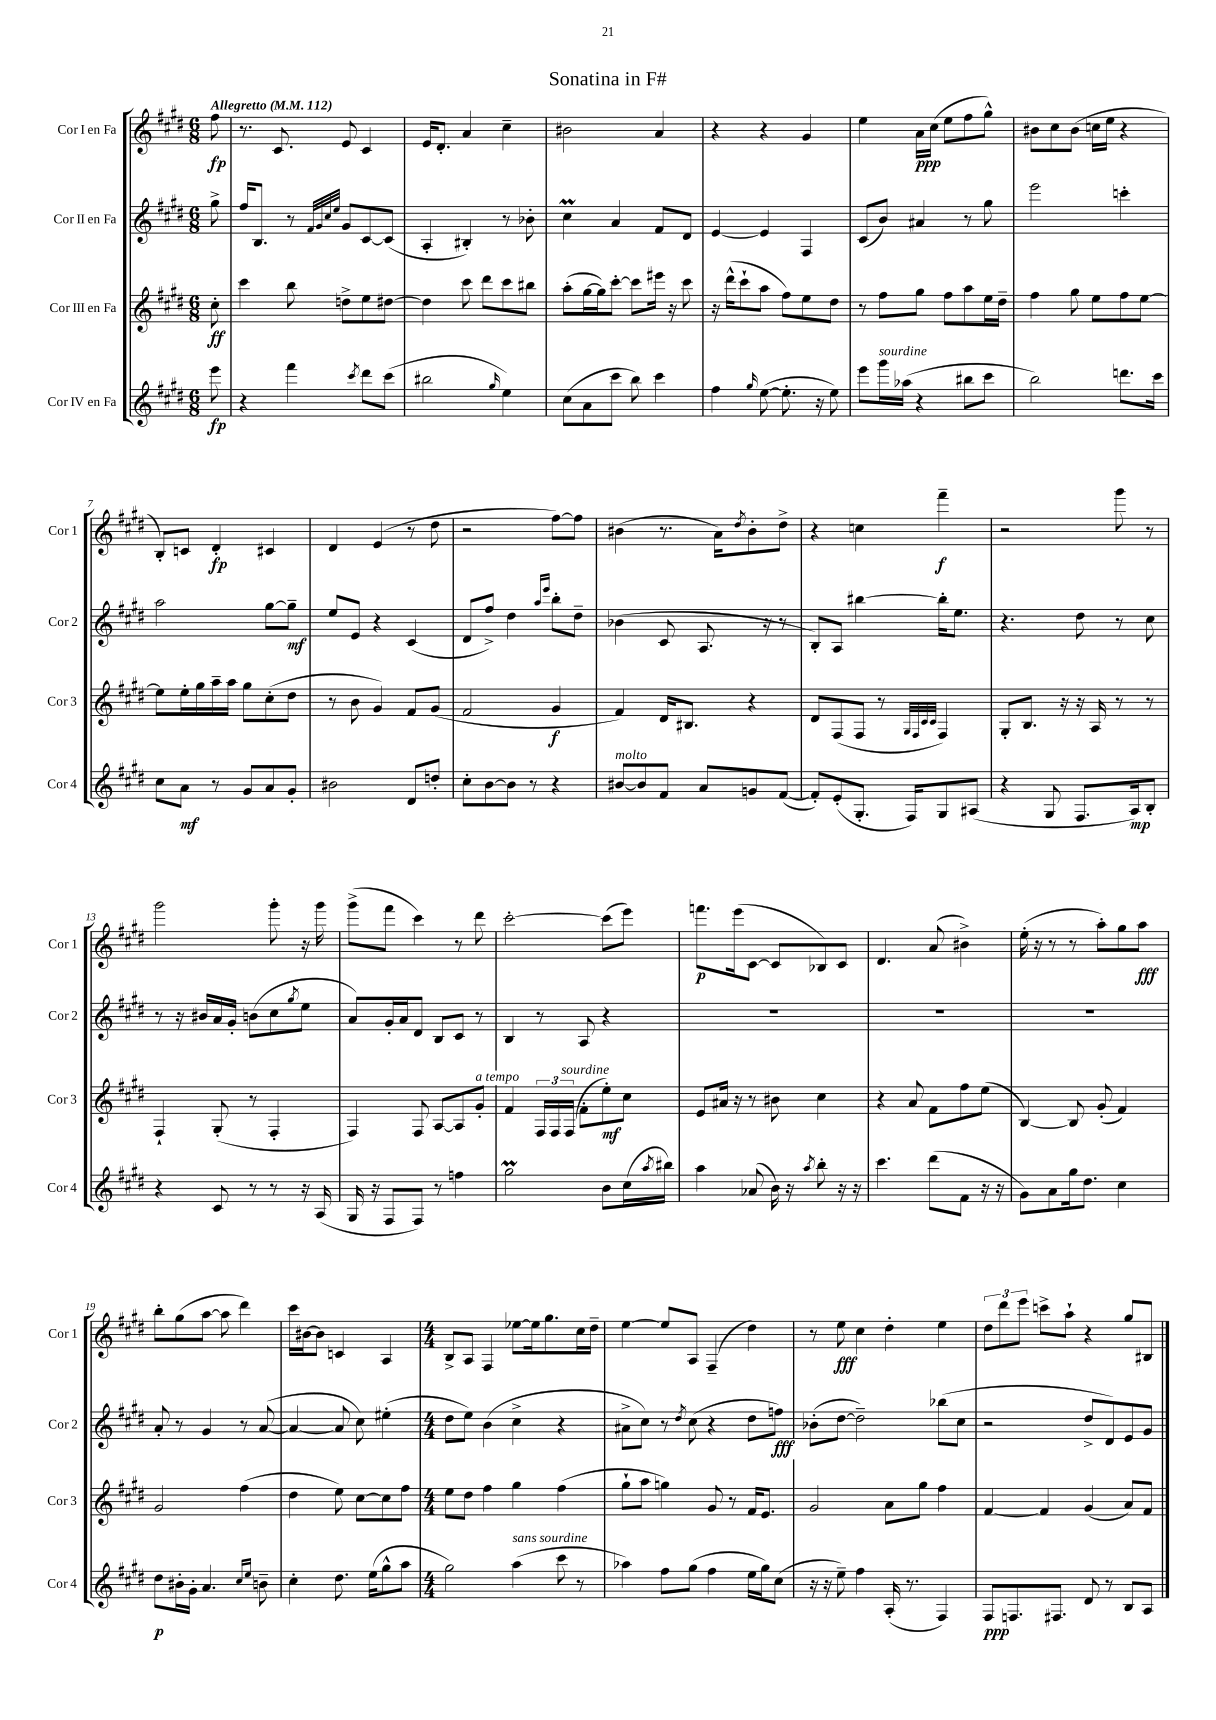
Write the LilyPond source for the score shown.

\header { title = "Sonatina in F#" }
<<
\new StaffGroup <<
\new Staff = "s0" \with { instrumentName = "Cor I en Fa" shortInstrumentName = "Cor 1" } {
    \clef treble \key e \major \numericTimeSignature \time 6/8 \partial 8 \tempo "Allegretto" 4 = 112
    fis''8\fp |
    r8. cis'8. e'8 cis'4 |
    e'16 dis'8.-. a'4 cis''4-- |
    bis'2 a'4 |
    r4 r4 gis'4 |
    e''4 a'16\ppp cis''16( e''8 fis''8 gis''8-^) |
    bis'8 cis''8 bis'8( c''16 e''16 r4 |
    b8-.) c'8 dis'4-.\fp cis'4 |
    dis'4 e'4( r8 dis''8 |
    r2 fis''8~) fis''8 |
    bis'4( r8. a'16) \acciaccatura { dis''8 } bis'8-. dis''8-> |
    r4 c''4 fis'''4--\f |
    r2 gis'''8 r8 |
    gis'''2 gis'''8-. r16 gis'''16 |
    gis'''8->( fis'''8 cis'''4) r8 dis'''8 |
    cis'''2~-. cis'''8( e'''8) |
    f'''8.\p e'''16( cis'8~ cis'8 bes8) cis'8 |
    dis'4. a'8( bis'4->) |
    e''16-.( r16 r8 r8 a''8-.) gis''8 a''8\fff |
    b''8-. gis''8( a''8~ a''8 dis'''4) |
    cis'''16 bis'16~ bis'8 c'4 a4 |
    \numericTimeSignature \time 4/4 b8-> a8 fis4 ees''8~ ees''16 gis''8. cis''16 dis''16-- |
    e''4~ e''8 a8 fis4--( dis''4) |
    r8 e''8\fff cis''4 dis''4-. e''4 |
    \tuplet 3/2 { dis''8 dis'''8 e'''8 } c'''8-> a''8-! r4 gis''8 bis8 \bar "|." |
}
\new Staff = "s1" \with { instrumentName = "Cor II en Fa" shortInstrumentName = "Cor 2" } {
    \clef treble \key e \major \numericTimeSignature \time 6/8 \partial 8
    gis''8-> |
    fis''16 b8. r8 \grace { fis'32 gis'32 cis''32 e''32 } gis'8 cis'8~ cis'8( |
    a4-. bis4-.) r8 bes'8-. |
    cis''4\prall a'4 fis'8 dis'8 |
    e'4~ e'4 fis4 |
    cis'8( b'8) ais'4 r8 gis''8 |
    e'''2 c'''4-. |
    a''2 gis''8~ gis''8--\mf |
    e''8 e'8 r4 cis'4( |
    dis'8 fis''8->) dis''4 \grace { a''16 e'''16 } b''8-. dis''8-- |
    bes'4( cis'8 a8. r16 r8 |
    b8-.) a8 bis''4~ bis''16-. e''8. |
    r4. dis''8 r8 cis''8 |
    r8 r16 bis'16 a'16 gis'16-. b'8( cis''8 \acciaccatura { gis''8 } e''8 |
    a'8) gis'16-. a'16 dis'8 b8 cis'8 r8 |
    b4 r8 a8 r4 |
    R2. |
    R2. |
    R2. |
    a'8-. r8 gis'4 r8 a'8~( |
    a'4~ a'8 cis''8) eis''4-.( |
    \numericTimeSignature \time 4/4 dis''8 e''8) b'4( cis''4-> r4 |
    ais'8-> cis''8) r8 \acciaccatura { dis''8 } cis''8( r4 dis''8 f''8\fff) |
    bes'8-.( dis''8~ dis''2--) bes''8( cis''8 |
    r2 dis''8-> dis'8) e'8 gis'8 \bar "|." |
}
\new Staff = "s2" \with { instrumentName = "Cor III en Fa" shortInstrumentName = "Cor 3" } {
    \clef treble \key e \major \numericTimeSignature \time 6/8 \partial 8
    cis''8-.\ff |
    cis'''4 b''8 d''8-> e''8 dis''8~ |
    dis''4 cis'''8 dis'''8 cis'''8 bis''8 |
    a''8-.( gis''16~ gis''16) cis'''8~-. cis'''8 eis'''16 r16 cis'''8 |
    r16 dis'''16-^( cis'''8-! a''8 fis''8) e''8 dis''8 |
    r8 fis''8 gis''8 fis''8 a''8 e''16 dis''16-- |
    fis''4 gis''8 e''8 fis''8 e''8~ |
    e''8 e''16-. gis''16 a''16-- a''16 gis''8 cis''8-.( dis''8 |
    r8 b'8 gis'4) fis'8 gis'8( |
    fis'2 gis'4\f |
    fis'4) dis'16 bis8. r4 |
    dis'8 fis8( fis8 r8 \grace { gis32 fis32 cis'32 cis'32 } fis4) |
    gis8-. b8. r16 r16 a16 r8 r8 |
    fis4-! gis8-.( r8 fis4-. |
    fis4) fis8 a8~ a8 gis'8-.^\markup { \italic "a tempo" } |
    fis'4 \tuplet 3/2 { fis16 fis16 fis16^\markup { \italic "sourdine" }( } fis'8-. e''8-.\mf) cis''8 |
    e'8 ais'16 r16 r8 bis'8 cis''4 |
    r4 a'8 fis'8 fis''8 e''8( |
    b4~) b8 gis'8-.( fis'4) |
    gis'2 fis''4( |
    dis''4 e''8) cis''8~ cis''8 fis''8 |
    \numericTimeSignature \time 4/4 e''8 dis''8 fis''4 gis''4 fis''4( |
    gis''8-! a''8 g''4) gis'8 r8 fis'16 e'8. |
    gis'2 a'8 gis''8 fis''4 |
    fis'4~ fis'4 gis'4( a'8) fis'8 \bar "|." |
}
\new Staff = "s3" \with { instrumentName = "Cor IV en Fa" shortInstrumentName = "Cor 4" } {
    \clef treble \key e \major \numericTimeSignature \time 6/8 \partial 8
    e'''8\fp |
    r4 fis'''4 \acciaccatura { cis'''8 } dis'''8 cis'''8( |
    bis''2 \grace { gis''16 } e''4) |
    cis''8( a'8 cis'''8 b''8) cis'''4 |
    fis''4 \grace { gis''16 } e''8~( e''8.-. r16 e''8) |
    e'''8 gis'''16^\markup { \italic "sourdine" } aes''16( r4 bis''8 cis'''8 |
    b''2) d'''8. cis'''16 |
    cis''8 a'8\mf r8 gis'8 a'8 gis'8-. |
    bis'2 dis'8 d''8-. |
    cis''8-. b'8~ b'8 r8 r4 |
    bis'8~^\markup { \italic "molto" } bis'8 fis'8 a'8 g'8 fis'8~( |
    fis'8-.) e'8-.( gis8.-. fis16) gis8 ais8( |
    r4 gis8 fis8. a16\mp) b8-. |
    r4 cis'8 r8 r8 r16 a16( |
    gis16 r16 fis8 fis8) r8 f''4 |
    gis''2\prall b'8 cis''16( \acciaccatura { a''8 } bis''16) |
    a''4 aes'8( b'16) r16 \acciaccatura { a''8 } b''8-. r16 r16 |
    cis'''4. dis'''8( fis'8 r16 r16 |
    gis'8) a'8 gis''16 dis''8. cis''4 |
    dis''8\p bis'16-. gis'16-. a'4. \grace { cis''16 e''16 } b'8-- |
    cis''4-. dis''8. e''16( gis''8-^ a''8 |
    \numericTimeSignature \time 4/4 gis''2) a''4^\markup { \italic "sans sourdine" }( cis'''8 r8 |
    aes''4) fis''8 gis''8( fis''4 e''16 gis''16) cis''8( |
    r16 r16 e''8--) fis''4 a16-.( r8. fis4) |
    fis8\ppp f8. fis8. dis'8 r8 b8 a8 \bar "|." |
}
>>
>>
